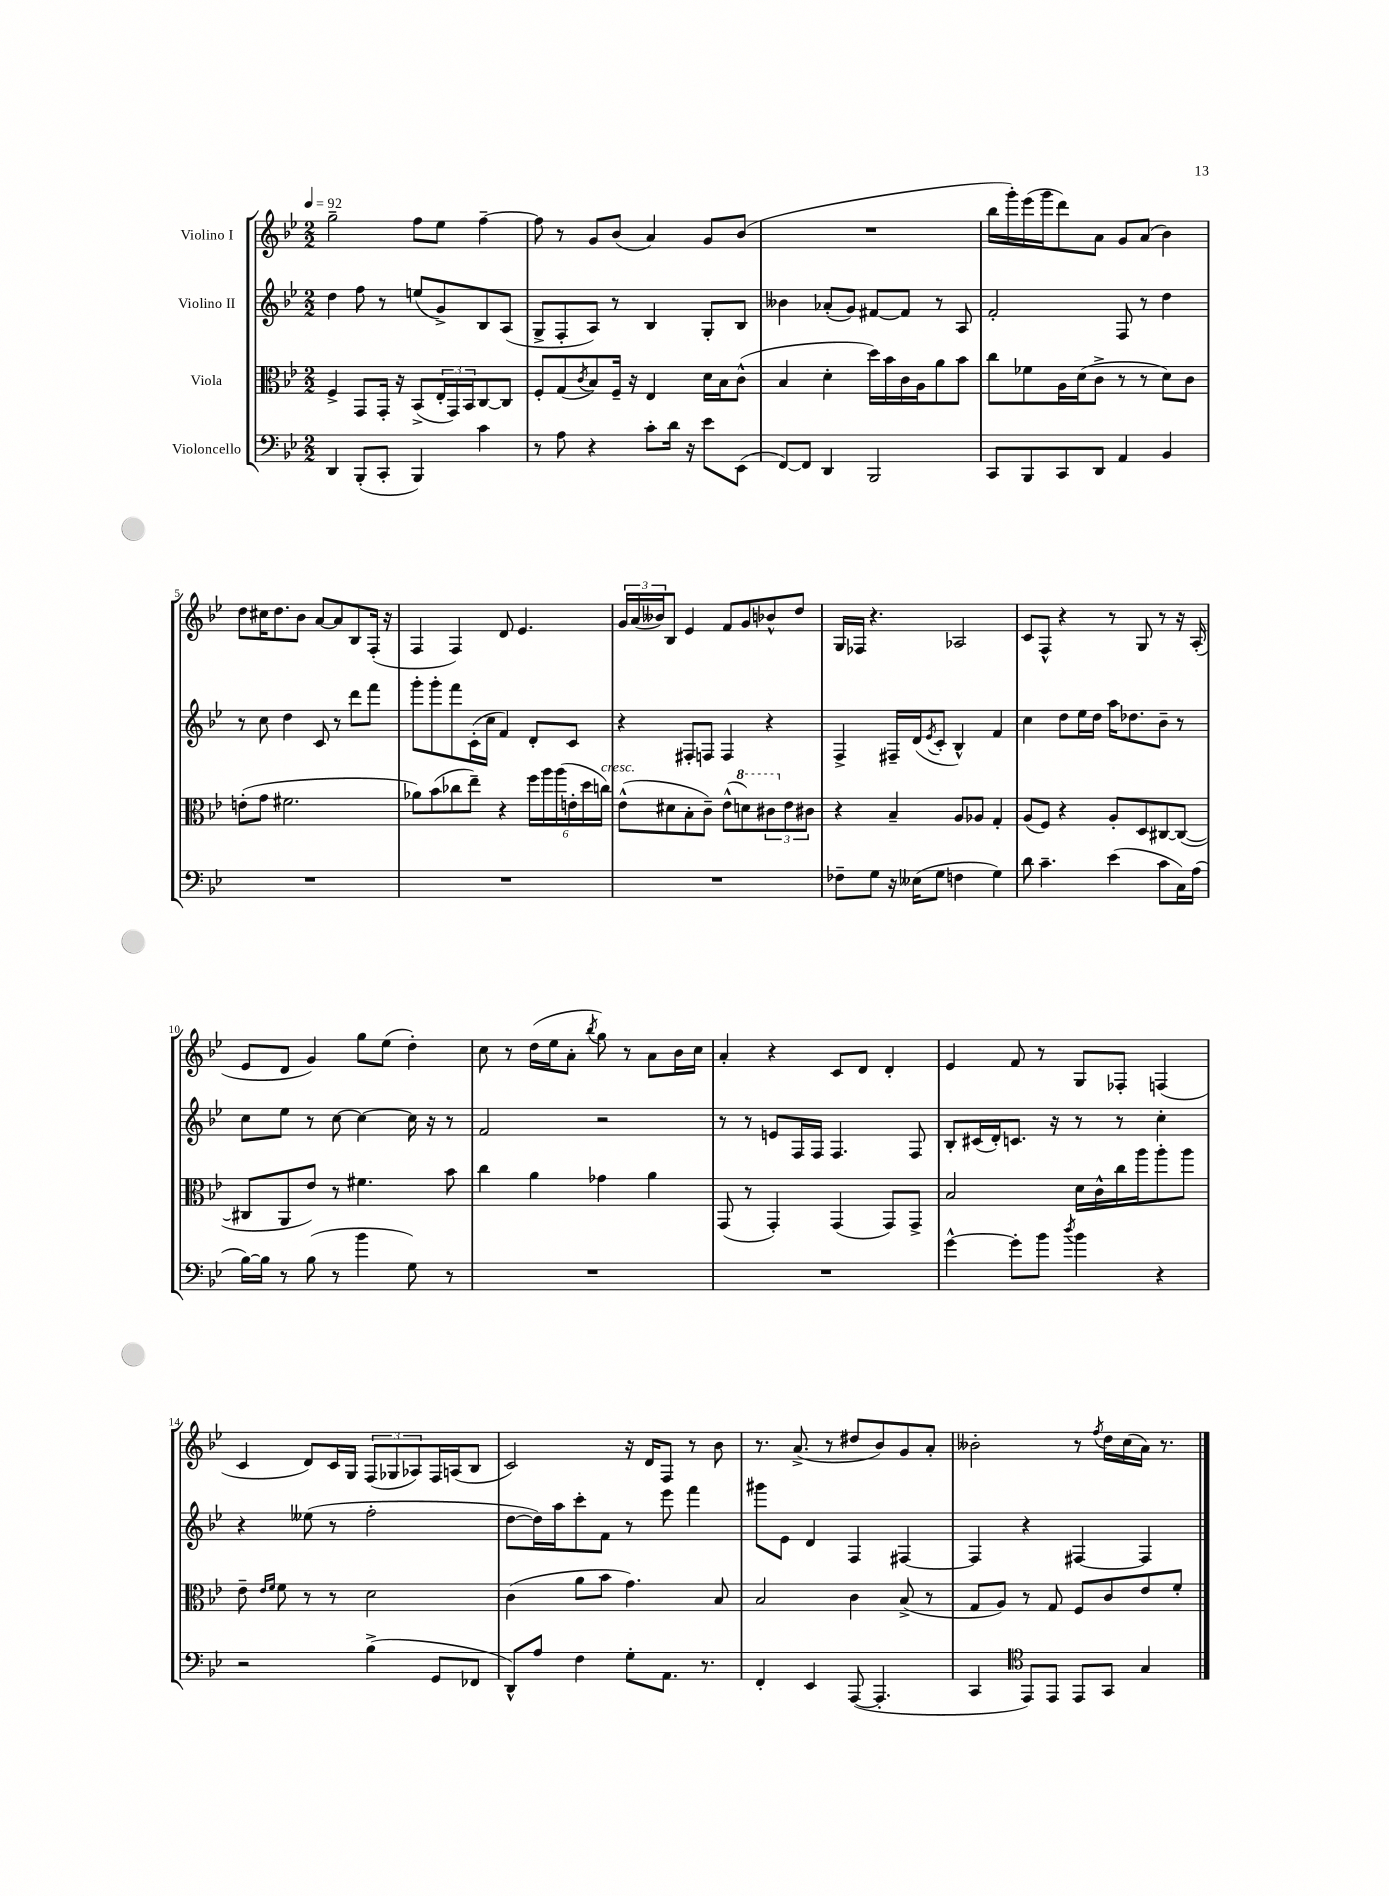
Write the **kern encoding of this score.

**kern	**kern	**kern	**kern
*part4	*part3	*part2	*part1
*staff4	*staff3	*staff2	*staff1
*I"Violoncello	*I"Viola	*I"Violino II	*I"Violino I
*clefF4	*clefC3	*clefG2	*clefG2
*k[b-e-]	*k[b-e-]	*k[b-e-]	*k[b-e-]
*M2/2	*M2/2	*M2/2	*M2/2
*MM92	*MM92	*MM92	*MM92
=1	=1	=1	=1
4DD/	4F^/	4dd\	2gg~\
(8BBB-'/L	8GG/L	8ff\	.
8CC'/J	16GG'/Jk	8r	.
.	16r	.	.
4BBB-/)	(8BB-^/L	(8een/L	8ff\L
.	24E-'/L	8g^/)	8ee-\J
.	24GG/)	.	.
.	24BB-/J	.	.
4c\	[8C/	8B-/	[4ff~\
.	8C/J]	(8A/J	.
=2	=2	=2	=2
8r	8F'/L	8G^/L	8ff\]
8A\	(8G/	8F'/	8r
.	8qc/	.	.
4r	8B-/)	8A/J)	8g/L
.	16F~/Jk	8r	(8b-/J
.	16r	.	.
8c'\L	4E-/	4B-/	4a/)
16d\Jk	.	.	.
16r	.	.	.
8e-\L	16d\LL	8G'/L	8g/L
.	16B-\J	.	.
(8EE-\J	(8c^^\J	8B-/J	(8b-/J
=3	=3	=3	=3
[8FF/L)	4B-/	4b--X\	1r
8FF/J]	.	.	.
4DD/	4d'\	(8a-X'/L	.
.	.	8g/J)	.
2BBB-/	16dd\LL)	[8f#X/L	.
.	16b-\	.	.
.	16c\	8f#/J]	.
.	16A\J	.	.
.	8a\	8r	.
.	8b-\J	8A/	.
=4	=4	=4	=4
8CC/L	8cc\L	2f'/	16bb-\LL
.	.	.	16ggg'\)
8BBB-/	8f-X\	.	(16eee-\
.	.	.	16ggg\J
8CC/	16A\L	.	8ddd\)
.	(16d\J	.	.
8DD/J	8c^\J	.	8a\J
4AA/	8r	8F/	8g/L
.	8r	8r	(8a/J
4BB-/	8d\L)	4dd\	4b-\)
.	8c\J	.	.
!!LO:LB:g=z
=5	=5	=5	=5
1r	(8en'\L	8r	8dd\L
.	8g\J	8cc\	16cc#X\K
.	.	.	8.dd\
.	2.f#X\	4dd\	.
.	.	.	8b-\J
.	.	8c/	[8a/L
.	.	8r	8a/]
.	.	8ddd\L	8B-/
.	.	8fff\J	(16F'/Jk
.	.	.	16r
=6	=6	=6	=6
1r	8a-X\L)	8ggg'\L	4F/
.	(8b-\	8ggg'\	.
.	8cc-X\	8fff\	4F/)
.	8ee-~\J)	(16c'\L	.
.	.	16cc\JJ	.
.	4r	4f/)	8d/
.	.	.	4.e-/
.	24ff\LL	8d'/L	.
.	24aa\	.	.
.	(24aa\	.	.
.	24en'\	8c/J	.
.	24dd\	.	.
!	!LO:TX:a:i:t=cresc.	!	!
.	24ccn\JJ)	.	.
=7	=7	=7	=7
1r	(8e-^^\L	4r	24g/LL
.	.	.	(24a/
.	.	.	24b--X/J)
.	8d#X\	.	8B-/J
.	8B-'\	8F#X'/L	4e-/
.	8c~\J)	8Fn/J	.
.	(8e-^^\L	4F/	8f/L
*	*8va	*	*
.	8ddn\)	.	8g/
.	12cc#X\	4r	8b-X^^/
*	*X8va	*	*
.	12e-\	.	.
.	.	.	8dd/J
.	12c#X\J	.	.
=8	=8	=8	=8
8F-X~\L	4r	4F^/	16G/LL
.	.	.	16F-X/JJ
8G\J	.	.	4.r
16r	4B-~/	16F#X~/LL	.
(16E--X\KL	.	(16d/J	.
.	.	8qe-/	.
8G\J	.	8c'/J	.
4Fn\	8A/L	4B-^^/)	2A-X/
.	8A-X/J	.	.
4G\)	4G'/	4f/	.
=9	=9	=9	=9
8d\	(8A/L	4cc\	8c/L
4.c~\	8F/J)	.	8F^^/J
.	4r	8dd\L	4r
.	.	16ee-\L	.
.	.	16dd\JJ	.
(4e-\	8A'/L	16aa\KL	8r
.	.	8.dd-X\	.
.	8D/	.	8G/
8c\L	[8C#X/	8b-~\J	8r
16C\L)	(8C#/J_	8r	16r
(16A\JJ	.	.	(16A'/
!!LO:LB:g=z
=10	=10	=10	=10
[16B-\LL)	8C#X/L]	8cc\L	8e-/L
16B-\JJ]	.	.	.
8r	8AA/	8ee-\J	8d/J
(8B-\	8e-/J)	8r	4g/)
8r	8r	[8cc\	.
4b-\	4.f#X\	4cc\_	8gg\L
.	.	.	(8ee-\J
8G\)	.	16cc\]	4dd'\)
.	.	16r	.
8r	8b-\	8r	.
=11	=11	=11	=11
1r	4cc\	2f/	8cc\
.	.	.	8r
.	4a\	.	(16dd\LL
.	.	.	16ee-\J
.	.	.	8a'\J
.	.	.	8qbb-/
.	4g-X\	2r	8gg\)
.	.	.	8r
.	4a\	.	8a\L
.	.	.	16b-\L
.	.	.	16cc\JJ
=12	=12	=12	=12
1r	(8GG/	8r	4a'/
.	8r	8r	.
.	4GG'/)	8en/L	4r
.	.	16F/L	.
.	.	16F/JJ	.
.	(4GG/	4.F/	8c/L
.	.	.	8d/J
.	8GG/L)	.	4d'/
.	8GG^/J	8F/	.
=13	=13	=13	=13
[4g^^\	2B-/	8B-'/L	4e-/
.	.	(16c#X/L	.
.	.	16d'/J)	.
8g'\L]	.	8.cn/J	8f/
8b-\J	.	.	8r
.	.	16r	.
8qdd/	.	.	.
4b-\	16d\LL	8r	8G/L
.	16c^^\	.	.
.	16cc\	8r	8F-X'/J
.	16aa\J	.	.
4r	8aa'\	4cc'\	(4Fn/
.	8aa\J	.	.
!!LO:LB:g=z
=14	=14	=14	=14
2r	8e-~\	4r	4c/
.	16qqe-/LL	.	.
.	16qqf/JJ	.	.
.	8f\	.	.
.	8r	(8ee--X\	8d/L)
.	8r	8r	16c/L
.	.	.	16G/JJ
(4B-^\	2d\	2ff'\	(12F/L
.	.	.	12G-X/
.	.	.	12A-X/)
8GG/L	.	.	16F/L
.	.	.	(16An/J
8FF-X/J	.	.	8B-/J
=15	=15	=15	=15
8DD^^/L)	(4c\	[8dd\L	2c/)
8A/J	.	16dd\L])	.
.	.	16aa\J	.
4F\	8a\L	8ccc'\	.
.	8b-\J	8f\J	.
8G'\L	4.g\)	8r	16r
.	.	.	16d/KL
8.AA\J	.	8eee-\	8F/J
.	.	4fff\	8r
8.r	.	.	.
.	8B-/	.	8b-\
=16	=16	=16	=16
4FF'/	2B-/	8ggg#X\L	8.r
.	.	8e-\J	.
.	.	.	(8.a^/
4EE-/	.	4d/	.
.	.	.	8r
([8AAA/	4c\	4F/	8dd#X/L
4.AAA'/]	.	.	8b-/)
.	(8B-^/	[4F#X/	8g/
.	8r	.	8a'/J
=17	=17	=17	=17
4CC/	8G/L	4F#/]	2b--X'\
.	8A/J)	.	.
*clefC4	*	*	*
8EE-/L)	8r	4r	.
8EE-/J	8G/	.	.
8EE-/L	8F/L	[4F#X/	8r
.	.	.	8qff/
8GG/J	8c/	.	16dd\LL
.	.	.	(16cc\
4G/	8e-/	4F#/]	16a\JJ)
.	.	.	8.r
.	8f'/J	.	.
==	==	==	==
*-	*-	*-	*-
